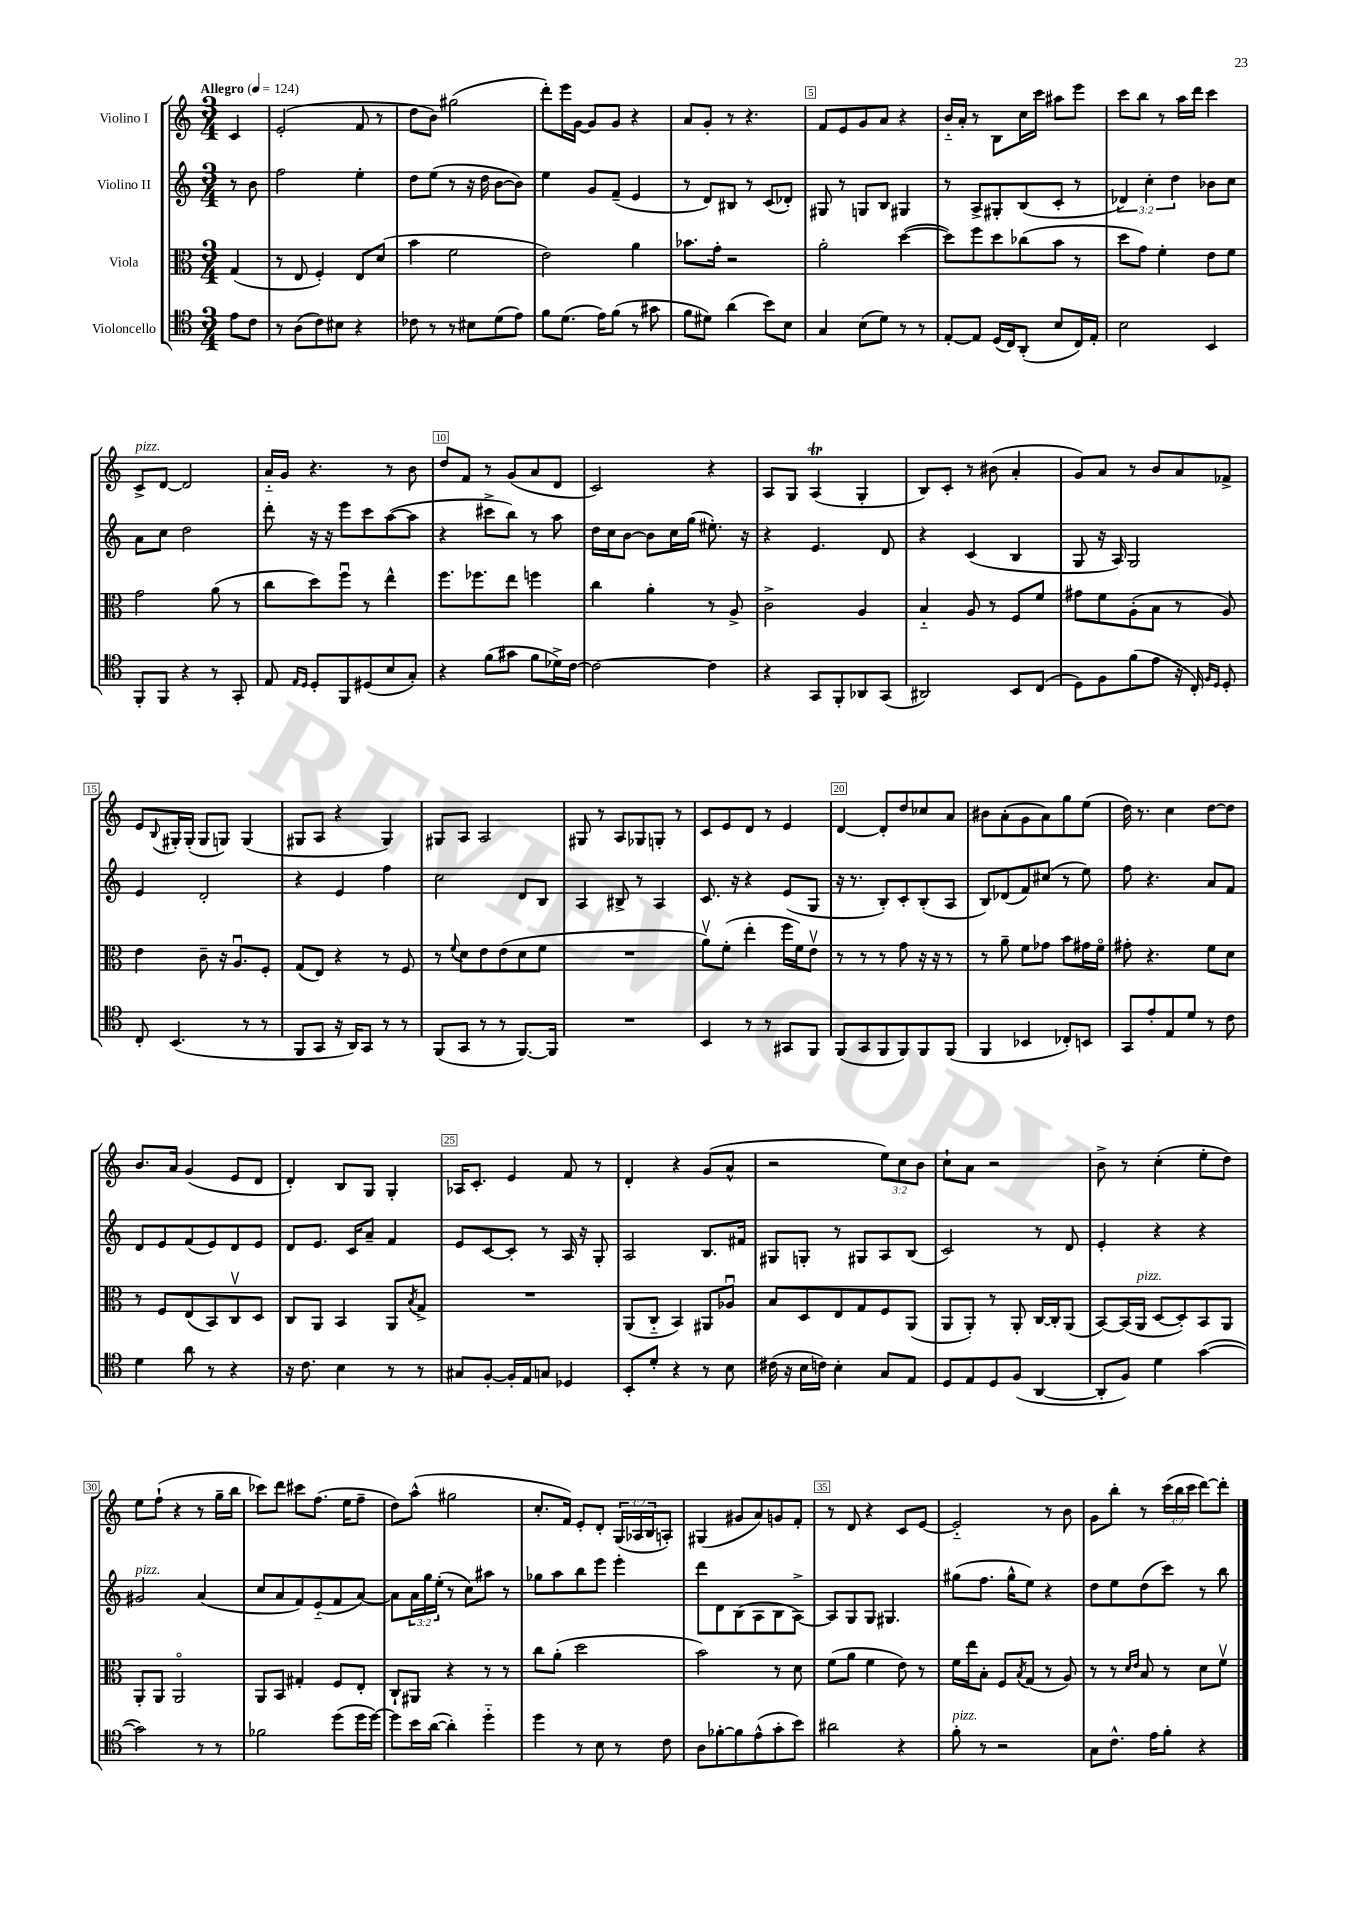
<<
\new StaffGroup <<
\new Staff = "s0" \with { instrumentName = "Violino I" } {
    \clef treble \key c \major \numericTimeSignature \time 3/4 \override Staff.TupletNumber.text = #tuplet-number::calc-fraction-text \partial 4 \tempo "Allegro" 4 = 124
    c'4 |
    e'2-.( f'8 r8 |
    d''8 b'8) gis''2( |
    d'''8-.) e'''16 g'16~ g'8 g'8 r4 |
    a'8 g'8-. r8 r4. |
    f'8 e'8 g'8 a'8 r4 |
    b'16-_ a'16-. r8 b8 c''16 c'''16 ais''8 e'''8 |
    c'''8 b''8 r8 a''16 d'''16 c'''4 |
    c'8->^\markup { \italic "pizz." } d'8~ d'2 |
    a'16-_ g'16 r4. r8 b'8 |
    d''8 f'8 r8 g'8( a'8 d'8 |
    c'2) r4 |
    a8 g8 a4\trill( g4-. |
    b8) c'8-. r8 bis'8( a'4-. |
    g'8) a'8 r8 b'8 a'8 fes'8-> |
    e'8 \appoggiatura { b8 } gis16-. gis16-.( gis8 g8) g4( |
    gis8 a8 r4 gis4) |
    gis8 a8 a2 |
    gis8 r8 a8 ges8 g8-. r8 |
    c'8 e'8 d'8 r8 e'4 |
    d'4~ d'8-. d''8 ces''8 a'8 |
    bis'8 a'8-.( g'8 a'8) g''8 e''8( |
    d''16) r8. c''4 d''8~ d''8 |
    b'8. a'16 g'4( e'8 d'8 |
    d'4-.) b8 g8 g4-. |
    aes16 c'8.-. e'4 f'8 r8 |
    d'4-. r4 g'8( a'8-^ |
    r2 \tuplet 3/2 { e''8) c''8 b'8 } |
    c''8-! a'8 r2 |
    b'8-> r8 c''4-.( e''8-. d''8) |
    e''8 f''8-!( r4 r8 g''16-- b''16 |
    ces'''8) d'''8 cis'''8 f''8.( e''16 f''8-- |
    d''8) a''8-^( gis''2 |
    c''8.-. f'16) e'8-. d'8-. \tuplet 3/2 { g16( aes16 b16 } a8-.) |
    gis4( gis'8 a'8) g'8 f'8-. |
    r8 d'8 r4 c'8 e'8~ |
    e'2-_ r8 b'8 |
    g'8 b''8-. r8 \tuplet 3/2 { c'''16( b''16 c'''16 } d'''8~) d'''8-. \bar "|." |
}
\new Staff = "s1" \with { instrumentName = "Violino II" } {
    \clef treble \key c \major \numericTimeSignature \time 3/4 \override Staff.TupletNumber.text = #tuplet-number::calc-fraction-text \partial 4
    r8 b'8 |
    f''2 e''4-. |
    d''8 e''8( r8 r16 d''16 b'8~ b'8) |
    e''4 g'8 f'8--( e'4 |
    r8 d'8) bis8 r8 c'8( des'8-.) |
    gis8 r8 g8 b8 gis4 |
    r8 a8-> gis8-. b8( c'8-. r8 |
    \tuplet 3/2 { des'4) c''4-. d''4 } bes'8 c''8 |
    a'8 c''8 d''2 |
    d'''8-. r16 r16 e'''8 c'''8 a''8~( a''8 |
    r4 cis'''8-> b''8) r8 a''8 |
    d''16 c''16 b'8~ b'8 c''16 g''16( eis''8.-.) r16 |
    r4 e'4. d'8 |
    r4 c'4( b4 |
    g8 r16 a16) g2 |
    e'4 d'2-. |
    r4 e'4 f''4 |
    c''2 d'8 b8 |
    a4 bis8-> r8 a4 |
    c'8. r16 r4 e'8( g8 |
    r16 r8. b8-.) c'8-. b8-.( a8 |
    b8) des'8( f'8) cis''8( r8 e''8) |
    f''8 r4. a'8 f'8 |
    d'8 e'8 f'8( e'8) d'8 e'8 |
    d'8 e'8. c'16 a'8-- f'4 |
    e'8 c'8~ c'8-. r8 a16 r16 g8-. |
    a2 b8. fis'16 |
    gis8 g8-. r8 gis8 a8 b8( |
    c'2) r8 d'8 |
    e'4-. r4 r4 |
    gis'2^\markup { \italic "pizz." } a'4( |
    c''8 a'8 f'8) e'8-_( f'8 a'8~) |
    a'8 \tuplet 3/2 { a'16 g''16 e''16-.( } r8 c''8) ais''8 r8 |
    ges''8 a''8 b''8 e'''8 e'''4-. |
    d'''8 d'8 b8( a8 b8 a8~->) |
    a8 g8 g8 gis4. |
    gis''8( f''8. gis''16-^ e''8) r4 |
    d''8 e''8 d''8( c'''8) r8 b''8 \bar "|." |
}
\new Staff = "s2" \with { instrumentName = "Viola" } {
    \clef alto \key c \major \numericTimeSignature \time 3/4 \partial 4
    g4( |
    r8 e8 f4-.) e8 d'8( |
    b'4 f'2 |
    e'2) a'4 |
    bes'8. g'16-. r2 |
    a'2-. d''4~( |
    d''8) f''8 d''8 ces''8( b'8 r8 |
    d''8 g'8) f'4-. e'8 f'8 |
    g'2 a'8( r8 |
    c''8 d''8) f''8\downbow r8 e''4-^ |
    f''8. fes''8. e''8 f''4 |
    c''4 a'4-. r8 a8-> |
    c'2-> a4 |
    b4-_ a8 r8 f8 f'8 |
    gis'8 f'8 a8-.( b8 r8 a8) |
    e'4 c'8-- r16 a8.\downbow f8-. |
    g8( e8) r4 r8 f8 |
    r8 \appoggiatura { f'8 } d'8 e'8 e'8( d'8 f'8 |
    R2. |
    a'8\upbow) f'8-.( e''4-. f''16 f'16) e'8\upbow |
    r8 r8 r8 g'8 r16 r16 r8 |
    r8 a'8-- f'8 ges'8 b'8 gis'16 f'16\flageolet |
    gis'8-. r4. f'8 d'8 |
    r8 f8 e8( b,8) c8\upbow d8 |
    c8 a,8 b,4 a,8 \acciaccatura { b8 } g8-> |
    R2. |
    a,8( c8-_ b,4) ais,8 aes8\downbow |
    b8 d8 e8 g8 f8 a,8( |
    a,8 a,8-.) r8 a,8-. c16~ c16-. a,8( |
    b,8~) b,16( a,16^\markup { \italic "pizz." } d8~ d8-.) b,8 a,8 |
    a,8-. a,8 a,2\flageolet |
    a,8 b,8 gis4-. f8 e8-. |
    c8-! ais,8 r4 r8 r8 |
    c''8 a'8-.( d''2 |
    b'2) r8 d'8 |
    f'8( a'8 f'4 e'8) r8 |
    f'16 e''16 b8-. f8 \acciaccatura { b8 } g8( r8 a8) |
    r8 r8 \grace { d'16 e'16 } b8 r8 d'8 f'8\upbow \bar "|." |
}
\new Staff = "s3" \with { instrumentName = "Violoncello" } {
    \clef tenor \key c \major \numericTimeSignature \time 3/4 \partial 4
    e'8 c'8 |
    r8 a8( c'8) bis8 r4 |
    ces'8 r8 r8 bis8 d'8( e'8) |
    f'8 d'8.( e'16) f'8( r8 gis'8 |
    f'8 dis'8) a'4( b'8) b8 |
    g4 b8( d'8) r8 r8 |
    e8~-. e8 d16( c16) a,8-.( b8 c16) e16-. |
    b2 b,4 |
    f,8-. f,8 r4 r8 g,8-. |
    e8 \grace { e16 d16 } d8-. f,8 dis8( b8 g8-.) |
    r4 f'8( gis'8 f'8 des'16->) c'16~ |
    c'2~ c'4 |
    r4 g,8 f,8-. aes,8 g,8( |
    ais,2) b,8 c8( |
    d8) f8 f'8( e'8 r16 c16-.) \grace { f16 d16 } d8-. |
    c8-. b,4.( r8 r8 |
    f,8 g,8 r16 a,16) g,8 r8 r8 |
    f,8( g,8 r8 r8 f,8.~) f,16 |
    R2. |
    b,4 r8 r8 gis,8 f,8 |
    f,8( g,8 f,8 f,8) f,8 f,8( |
    f,4 bes,4 ces8-.) b,8 |
    g,8 e'8-. e8 d'8 r8 c'8 |
    d'4 a'8 r8 r4 |
    r16 c'8. b4 r8 r8 |
    gis8 f8~-. f16-. e16 g8 des4 |
    b,8-. d'8-. r4 r8 b8 |
    cis'16( r16 b16 c'16) b4-. g8 e8 |
    d8 e8 d8 f8( a,4~ |
    a,8-. f8) d'4 g'4~( |
    g'2) r8 r8 |
    fes'2 d''8( d''16 d''16~) |
    d''8 b'16 a'16~( a'4-.) d''4-_ |
    d''4 r8 b8 r8 c'8 |
    a8 fes'8~-. fes'8 e'8-^( g'8-. b'8) |
    ais'2 r4 |
    f'8-.^\markup { \italic "pizz." } r8 r2 |
    g8 c'8.-^ e'16 f'8-. r4 \bar "|." |
}
>>
>>
\layout { \context { \Score \override BarNumber.break-visibility = ##(#f #t #t) barNumberVisibility = #(every-nth-bar-number-visible 5) \override BarNumber.stencil = #(make-stencil-boxer 0.1 0.3 ly:text-interface::print) } }
